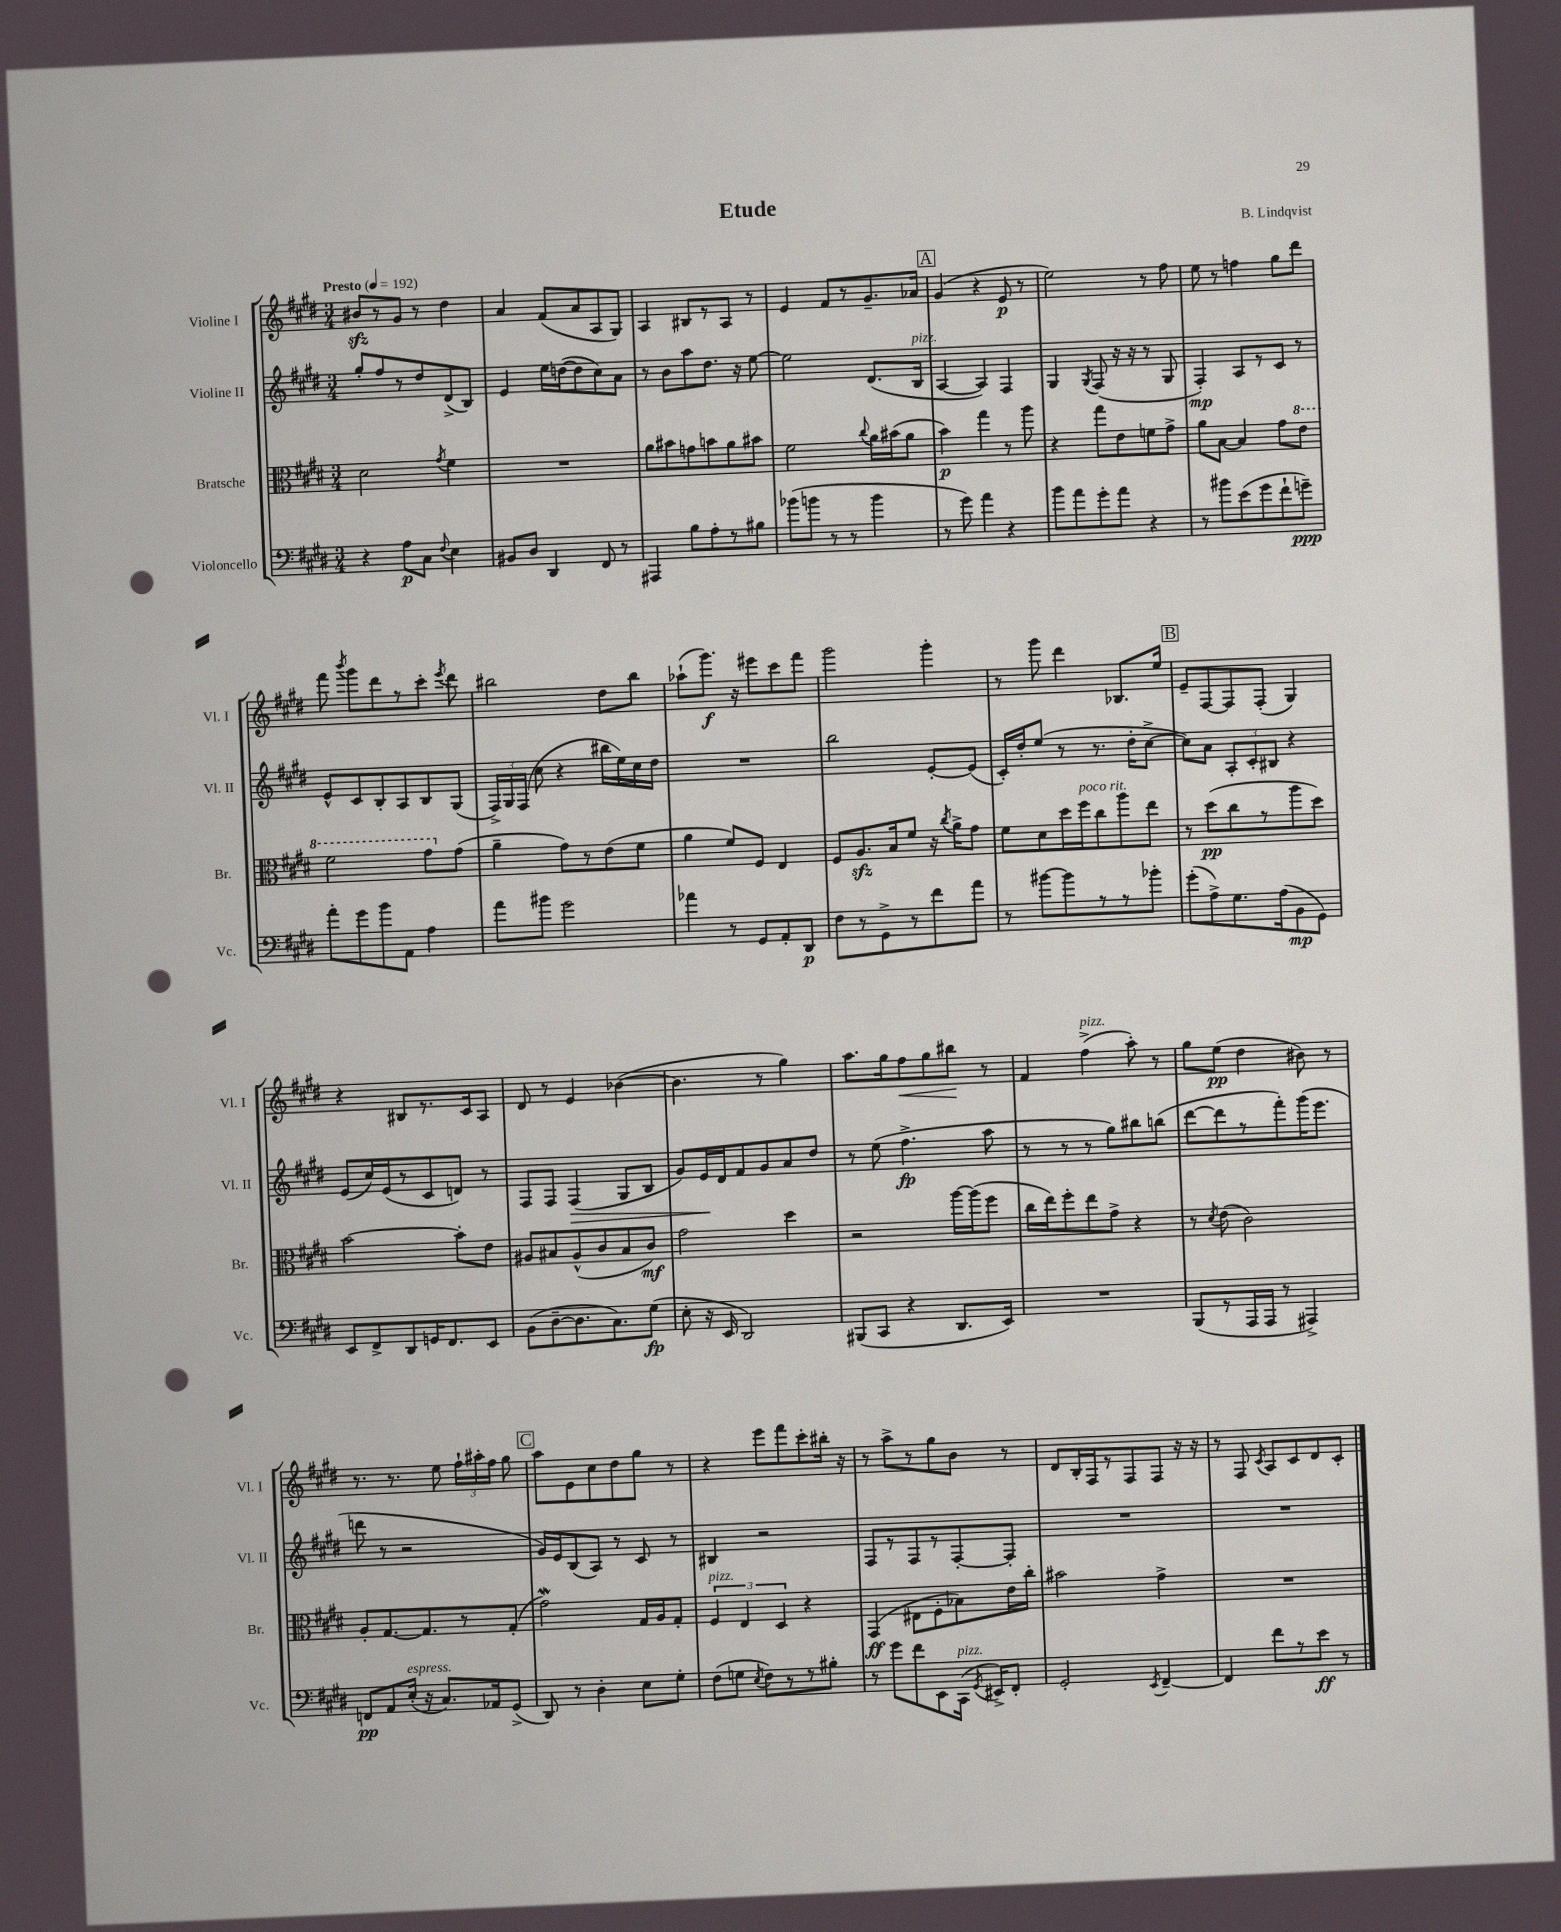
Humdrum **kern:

**kern	**dynam	**kern	**dynam	**kern	**dynam	**kern	**dynam
*part4	*part4	*part3	*part3	*part2	*part2	*part1	*part1
*staff4	*staff4	*staff3	*staff3	*staff2	*staff2	*staff1	*staff1
*I"Violoncello	*	*I"Bratsche	*	*I"Violine II	*	*I"Violine I	*
*I'Vc.	*	*I'Br.	*	*I'Vl. II	*	*I'Vl. I	*
*clefF4	*	*clefC3	*	*clefG2	*	*clefG2	*
*k[f#c#g#d#]	*	*k[f#c#g#d#]	*	*k[f#c#g#d#]	*	*k[f#c#g#d#]	*
*M3/4	*	*M3/4	*	*M3/4	*	*M3/4	*
*MM192	*	*MM192	*	*MM192	*	*MM192	*
=1	=1	=1	=1	=1	=1	=1	=1
!	!	!	!	!	!	!LO:TX:a:B:t=Presto	!
4r	.	2d#\	.	8gg#'/L	.	8b#Xzz/L	.
.	.	.	.	8ff#/	.	8r	.
8A\L	p	.	.	8r	.	8g#/J	.
8C#\J	.	.	.	8dd#/	.	8r	.
8qqF#/	.	8qg#/	.	.	.	.	.
4E\	.	4f#\	.	(8d#^/	.	4dd#\	.
.	.	.	.	8B/J)	.	.	.
=2	=2	=2	=2	=2	=2	=2	=2
8BB#X/L	.	2.r	.	4e/	.	4a/	.
8D#/J	.	.	.	.	.	.	.
4DD#/	.	.	.	16ee\LL	.	(8f#/L	.
.	.	.	.	([16ddn\J	.	.	.
.	.	.	.	8dd\]	.	8a/	.
8FF#/	.	.	.	8cc#\)	.	8A/	.
8r	.	.	.	8a\J	.	8G#/J)	.
=3	=3	=3	=3	=3	=3	=3	=3
4AAA#X/	.	8a\L	.	8r	.	4A/	.
.	.	8b#X\	.	8b\L	.	.	.
8B\L	.	8gn\	.	8aa\	.	8B#X/L	.
8A'\	.	8bn\	.	8.dd#\J	.	8r	.
8r	.	8a\	.	.	.	8A/J	.
.	.	.	.	16r	.	.	.
8B#X\J	.	8b#X\J	.	[8ee\	.	8r	.
=4	=4	=4	=4	=4	=4	=4	=4
(8b-X\L	.	2f#\	.	2ee\]	.	4e/	.
8bn\J	.	.	.	.	.	.	.
8r	.	.	.	.	.	8f#/L	.
8r	.	.	.	.	.	8r	.
.	.	8qqcc#/	.	.	.	.	.
4b\	.	16a\LL	.	(8.d#/L	.	8.g#~/	.
.	.	(16b#X\J	.	.	.	.	.
.	.	8a\J	.	.	.	.	.
!	!	!	!	!LO:TX:a:i:t=pizz.	!	!	!
.	.	.	.	16B/Jk	.	16a-X/Jk	.
!!LO:REH:place=s1:t=A
=5	=5	=5	=5	=5	=5	=5	=5
8r	.	4b\)	p	[4A/	.	(4g#/	.
8g#\)	.	.	.	.	.	.	.
4a\	.	4gg#\	.	4A/])	.	4r	.
4r	.	8r	.	4F#/	.	8e/	p
.	.	8aa\	.	.	.	8r	.
=6	=6	=6	=6	=6	=6	=6	=6
8b\L	.	4r	.	4G#/	.	2ee\)	.
8a\	.	.	.	.	.	.	.
.	.	.	.	8qG#/	.	.	.
8g#'\	.	8gg#\L	.	(8F#/	.	.	.
8a\J	.	8e\	.	16r	.	.	.
.	.	.	.	16r	.	.	.
4r	.	8fn\	.	8r	.	8r	.
.	.	8g#^\J	.	8G#/	.	8ff#\	.
=7	=7	=7	=7	=7	=7	=7	=7
8r	.	8a\L	.	4F#'/)	mp	8ee\	.
8b#X\L	.	[8B\J	.	.	.	8r	.
(8e\	.	4B/]	.	8A/L	.	4ffn\	.
8g#\	.	.	.	8r	.	.	.
8f#`\	.	8g#\L	.	8c#/J	.	8gg#\L	.
*	*	*8va	*	*	*	*	*
8gn~\J)	ppp	8ee\J	.	8r	.	8ddd#\J	.
!!LO:LB:g=z
=8	=8	=8	=8	=8	=8	=8	=8
8a'\L	.	2ff#\	.	8e^^/L	.	8fff#\	.
.	.	.	.	.	.	8qbbb/	.
8g#\	.	.	.	8c#/	.	8ggg#\L	.
8b\	.	.	.	8B'/	.	8ddd#\	.
8AA\J	.	.	.	8A/	.	8r	.
4A\	.	8gg#\L	.	8B/	.	8ccc#'\J	.
.	.	.	.	.	.	8qeee/	.
*	*	*X8va	*	*	*	*	*
.	.	(8g#\J	.	(8G#/J	.	8ddd#\	.
=9	=9	=9	=9	=9	=9	=9	=9
8a\L	.	4a~\	.	24F#^/LL)	.	2bb#X\	.
.	.	.	.	24G#/	.	.	.
.	.	.	.	(24F#/JJ	.	.	.
8b#X\J	.	.	.	8cc#\	.	.	.
2g#\	.	8g#\L)	.	4r	.	.	.
.	.	8r	.	.	.	.	.
.	.	(8e\	.	16bb#X\LL	.	8dd#\L	.
.	.	.	.	16ee\)	.	.	.
.	.	8f#\J	.	16cc#\	.	8bb#\J	.
.	.	.	.	16dd#\JJ	.	.	.
=10	=10	=10	=10	=10	=10	=10	=10
4a-X\	.	4a\	.	2.r	.	(8aa-X`\L	.
.	.	.	.	.	.	8.ggg#\J)	f
8r	.	8f#/L)	.	.	.	.	.
.	.	.	.	.	.	16r	.
8GG#/L	.	8F#/J	.	.	.	8eee#X\L	.
8AA'/	.	4E/	.	.	.	8ccc#\	.
8DD#/J	p	.	.	.	.	8fff#\J	.
=11	=11	=11	=11	=11	=11	=11	=11
8F#\L	.	8F#/L	.	2bb\	.	2ggg#\	.
8r	.	8.Azz/	.	.	.	.	.
8GG#^\	.	.	.	.	.	.	.
.	.	16B/k	.	.	.	.	.
8r	.	8f#/J	.	.	.	.	.
8f#\	.	16r	.	[8e'/L	.	4ggg#'\	.
.	.	8qcc#/	.	.	.	.	.
.	.	16a^\KL	.	.	.	.	.
8a\J	.	8g#\J	.	(8e/J]	.	.	.
=12	=12	=12	=12	=12	=12	=12	=12
8r	.	8f#\L	.	16c#'/LL)	.	8r	.
.	.	.	.	16dd#'/J	.	.	.
[8b#X\L	.	8d#\	.	(8ee/J	.	8ggg#\	.
8b#\]	.	16dd#\L	.	8r	.	4ddd#\	.
!	!	!LO:TX:a:i:t=poco rit.	!	!	!	!	!
.	.	16ff#\J	.	.	.	.	.
8r	.	8cc#\	.	8.r	.	.	.
8r	.	8aa\	.	.	.	8.B-X/L	.
.	.	.	.	16dd#'\KL	.	.	.
8b-X'\J	.	8ee\J	.	[8cc#^\J	.	.	.
.	.	.	.	.	.	16ee/Jk	.
!!LO:REH:place=s1:t=B
=13	=13	=13	=13	=13	=13	=13	=13
(8g#'\L	.	8r	.	8cc#\L])	.	8e~/L	.
8A^\)	.	(8dd#\L	pp	8a\J	.	[8F#/	.
8.G#\	.	8cc#\	.	12A'/L	.	8F#/]	.
.	.	.	.	12c#'/	.	.	.
.	.	8r	.	.	.	(8F#'/J	.
.	.	.	.	12B#X/J	.	.	.
(16A\k	.	.	.	.	.	.	.
8BB\	mp	8aa\	.	4r	.	4G#/)	.
8GG#\J)	.	8dd#\J)	.	.	.	.	.
!!LO:LB:g=z
=14	=14	=14	=14	=14	=14	=14	=14
8EE/L	.	[2b\	.	(8e/L	.	4r	.
8FF#^/	.	.	.	16cc#/L)	.	.	.
.	.	.	.	(16e/J	.	.	.
8DD#/	.	.	.	8r	.	8B#X/L	.
16GGn/K	.	.	.	8c#/	.	8.r	.
8.FF#/	.	.	.	.	.	.	.
.	.	8b'\L]	.	8dn/J)	.	.	.
.	.	.	.	.	.	16c#/k	.
8EE/J	.	8e\J	.	8r	.	8A/J	.
=15	=15	=15	=15	=15	=15	=15	=15
(8BB\L	.	8A#X/L	.	8F#/L	.	8d#/	.
[8D#~\	.	8B#X/	.	8F#/J	.	8r	.
!	!	!	!	!	!LO:HP:b	!	!
8.D#\]	.	(8A#^^/	.	(4F#/	>	4e/	.
.	.	8c#/	.	.	.	.	.
8.C#\)	.	.	.	.	.	.	.
.	.	8B#/	.	8G#/L	.	([4b-X\	.
(8G#\J	fp	8c#/J)	mf	8B/J	.	.	.
=16	=16	=16	=16	=16	=16	=16	=16
8E'\	.	2g#\	.	8g#/L)	.	4.b-\]	.
16r	.	.	.	16e/L	.	.	.
16EE/	.	.	.	16d#/J	]	.	.
2DD#/)	.	.	.	8f#/	.	.	.
.	.	.	.	8g#/	.	8r	.
.	.	4dd#\	.	8a/	.	4gg#\)	.
.	.	.	.	8dd#/J	.	.	.
=17	=17	=17	=17	=17	=17	=17	=17
(8BBB#X/L	.	2r	.	8r	.	8.aa\L	.
8CC#/J	.	.	.	(8ee\	.	.	.
.	.	.	.	.	.	16gg#\k	.
!	!	!	!	!	!	!	!LO:HP:b
4r	.	.	.	4.ff#^\	fp	8ff#\	<
.	.	.	.	.	.	8gg#\	.
8.DD#/L	.	[16aa\LL	.	.	.	8bb#X\J	.
.	.	(16aa\J]	.	.	.	.	.
.	.	8ff#\J	.	8aa\	.	8r	[
16EE/Jk)	.	.	.	.	.	.	.
=18	=18	=18	=18	=18	=18	=18	=18
2.r	.	16cc#\LL	.	8r	.	4f#/	.
.	.	16ee\J)	.	.	.	.	.
.	.	8ff#'\	.	8r	.	.	.
!	!	!	!	!	!	!LO:TX:a:i:t=pizz.	!
.	.	8ee\	.	8r	.	(4ff#^\	.
.	.	8g#^\J	.	8gg#\L)	.	.	.
.	.	4r	.	8bb#X\	.	8aa'\)	.
.	.	.	.	(8bbn\J	.	8r	.
=19	=19	=19	=19	=19	=19	=19	=19
(8BBB/L	.	8r	.	[8ddd#\L	.	8gg#\L	.
.	.	8qd#/	.	.	.	.	.
8r	.	(8e\	.	8ddd#\]	.	(8ee\J	pp
16AAA/L	.	2c#\)	.	8r	.	4dd#\	.
16AAA/JJ	.	.	.	.	.	.	.
8r	.	.	.	8fff#'\)	.	.	.
4AAA#X^/)	.	.	.	(16ggg#\K	.	8b#X\)	.
.	.	.	.	8.eee\J	.	.	.
.	.	.	.	.	.	8r	.
!!LO:LB:g=z
=20	=20	=20	=20	=20	=20	=20	=20
8FFn/L	pp	8A'/L	.	8dddn\	.	8.r	.
8AA/	.	[8.G#/	.	8r	.	.	.
.	.	.	.	.	.	8.r	.
!LO:TX:a:i:t=espress.	!	!	!	!	!	!	!
(16E'/Jk	.	.	.	2r	.	.	.
16r	.	8.G#/]	.	.	.	.	.
8.C#/L)	.	.	.	.	.	8ee\	.
.	.	8r	.	.	.	24ff#`\LL	.
.	.	.	.	.	.	24aa#X'\	.
16AA-X/k	.	.	.	.	.	.	.
.	.	.	.	.	.	24ff#\JJ	.
(8GG#^/J	.	(8G#'/J	.	.	.	8gg#\	.
!!LO:REH:place=s1:t=C
=21	=21	=21	=21	=21	=21	=21	=21
8DD#/)	.	2g#W\)	.	16g#/LL)	.	8aa\L	.
.	.	.	.	16e/J	.	.	.
8r	.	.	.	(8B/	.	8e\	.
4D#'\	.	.	.	8A/J)	.	8cc#\	.
.	.	.	.	8r	.	8dd#\	.
8E\L	.	16G#/LL	.	8c#/	.	8gg#\J	.
.	.	16A/J	.	.	.	.	.
8G#'\J	.	8G#'/J	.	8r	.	8r	.
=22	=22	=22	=22	=22	=22	=22	=22
!	!	!LO:TX:a:i:t=pizz.	!	!	!	!	!
(8F#\L	.	6F#/	.	4B#X/	.	4r	.
8Gn\J	.	.	.	.	.	.	.
.	.	6E/	.	.	.	.	.
8qE/	.	.	.	.	.	.	.
8F#\L)	.	.	.	2r	.	8eee\L	.
.	.	6D#/	.	.	.	.	.
8r	.	.	.	.	.	8fff#\	.
8r	.	4r	.	.	.	8ccc#'\	.
8B#X'\J	.	.	.	.	.	16bb#X'\Jk	.
.	.	.	.	.	.	16r	.
=23	=23	=23	=23	=23	=23	=23	=23
8r	.	(4GG#/	ff	8F#/L	.	8r	.
8g#\L	.	.	.	8r	.	8aa^\L	.
8f#\	.	8E#X\L	.	8F#/	.	8r	.
8EE\	.	8F#'\	.	8r	.	8gg#\	.
!LO:TX:a:i:t=pizz.	!	!	!	!	!	!	!
(16CC#\Jk	.	8B-X\)	.	[8F#'/	.	8b\J	.
8qGG#/	.	.	.	.	.	.	.
16EE#X^/KL)	.	.	.	.	.	.	.
8FF#'/J	.	16e\L	.	8F#'/J]	.	8r	.
.	.	16cc#'\JJ	.	.	.	.	.
=24	=24	=24	=24	=24	=24	=24	=24
2GG#'/	.	2b#X\	.	2.r	.	8d#/L	.
.	.	.	.	.	.	16B'/L	.
.	.	.	.	.	.	16F#/J	.
.	.	.	.	.	.	8r	.
.	.	.	.	.	.	8F#/	.
8qEE/	.	.	.	.	.	.	.
[4FF#~/	.	4g#^\	.	.	.	8F#/J	.
.	.	.	.	.	.	16r	.
.	.	.	.	.	.	16r	.
=25	=25	=25	=25	=25	=25	=25	=25
4FF#/]	.	2.r	.	2.r	.	8r	.
.	.	.	.	.	.	8F#/	.
.	.	.	.	.	.	8qc#/	.
8f#\L	.	.	.	.	.	8A/L	.
8r	.	.	.	.	.	8c#/	.
8e\J	ff	.	.	.	.	8d#/	.
8r	.	.	.	.	.	8c#'/J	.
==	==	==	==	==	==	==	==
*-	*-	*-	*-	*-	*-	*-	*-
